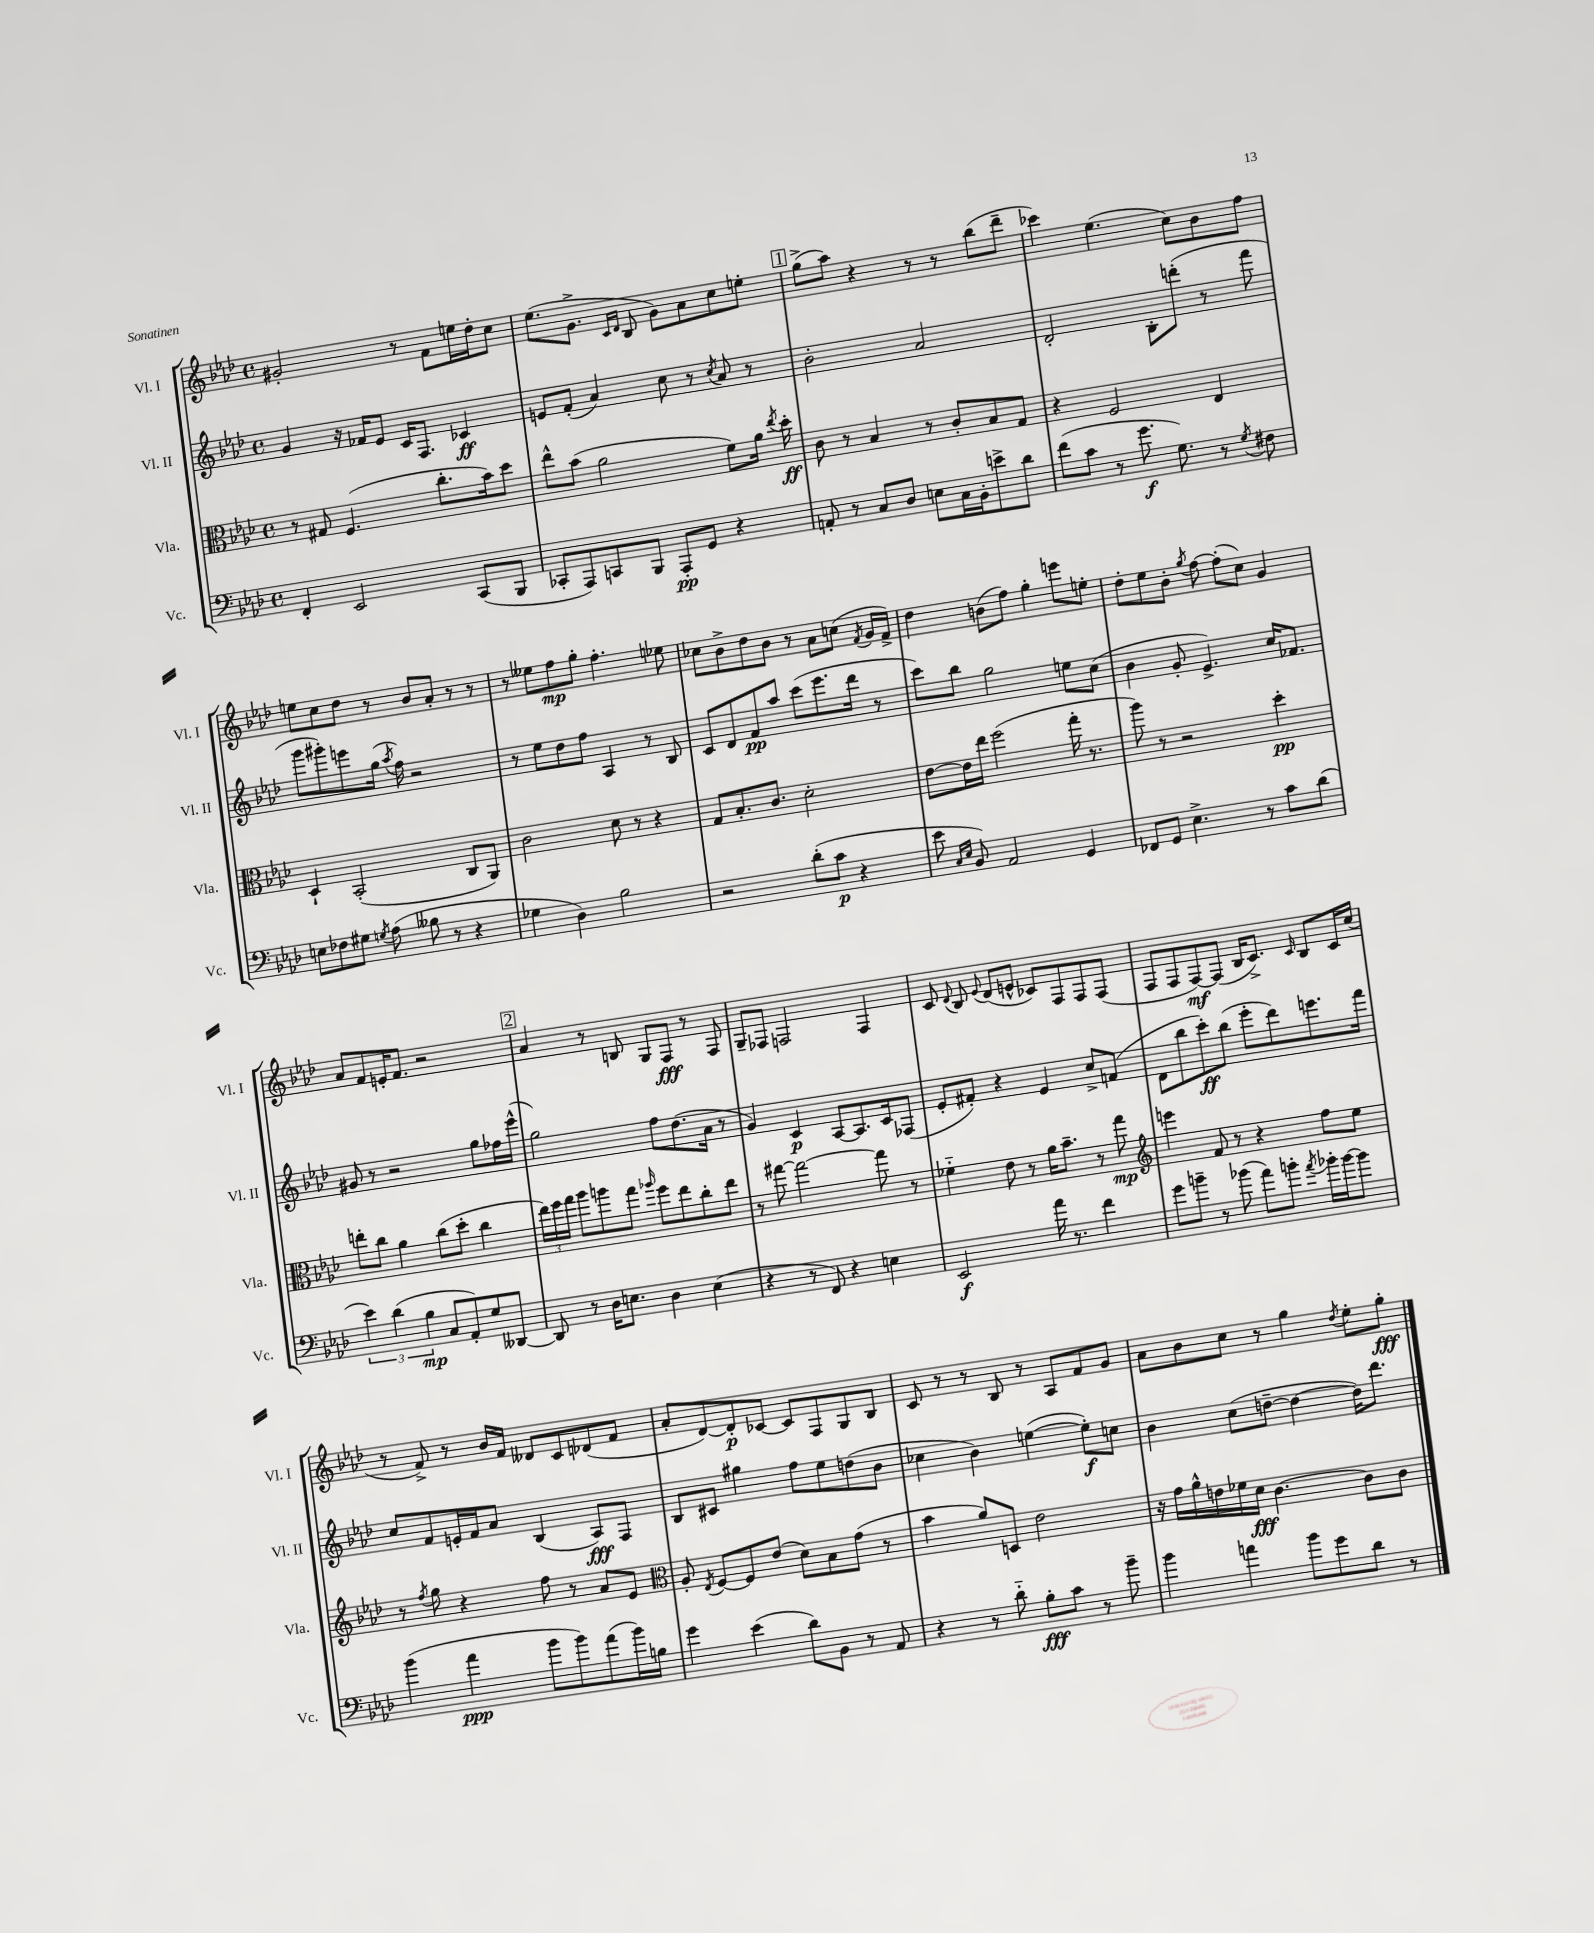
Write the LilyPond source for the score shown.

<<
\new StaffGroup <<
\new Staff = "s0" \with { instrumentName = "Vl. I" shortInstrumentName = "Vl. I" } {
    \clef treble \key aes \major \defaultTimeSignature \time 4/4
    \autoBeamOff gis'2-. r8 f'8[ e''16 des''16-. c''8] |
    ees''8.[( g'8.]-> \grace { c'16[ des'16] } bes8 g'8[) aes'8 c''8 e''8]-. |
    \mark \markup { \box "1" } g''8[->( aes''8]) r4 r8 r8 bes''8[( des'''8]-- |
    ces'''4) ees''4.( c''8[) bes'8 f''8] |
    e''8[ c''8 des''8] r8 bes'8[ aes'8]-. r8 r8 |
    r8 eeses''8[ f''8\mp g''8]-. f''4.-. ees''8 |
    ces''8[ bes'8-> des''8 bes'8] r8 aes'8[ c''8]( \acciaccatura { f'8 } g'16[ f'16]->) |
    des''4 b'8[( f''8]) g''4-. e'''8[ e''8]-. |
    des''8[-. ees''8 bes'8]-. \acciaccatura { g''8 } f''8~ f''8[-.( c''8]) g'4 |
    aes'8[ f'8 e'16-. f'8.] r2 |
    \mark \markup { \box "2" } aes'4 r8 b8 g8[ f8]\fff r8 f8 |
    g8[-- fes8] f2 f4 |
    c'8 \appoggiatura { des'8 } bes8 \appoggiatura { ees'8 } des'8[( e'8]-^ ces'8[) f8 f8 f8]( |
    f8[ f8 f8~\mf) f8]( bes16[ c'8.]->) \grace { c'16 } bes8[ c'16 c''16]( |
    r8 f'8->) r8 bes'16[ f'16] deses'8[ c'8 des'8( f'8] |
    aes'8[-. des'8~) des'8-.\p ces'8]~ ces'8[ f8 g8 bes8] |
    c'8 r8 r8 bes8 r8 aes8[ f'8 g'8] |
    aes'8[ bes'8 c''8] r8 g''4 \acciaccatura { des''8 } ees''8[-. g''8]-.\fff \bar "|." |
}
\new Staff = "s1" \with { instrumentName = "Vl. II" shortInstrumentName = "Vl. II" } {
    \clef treble \key aes \major \defaultTimeSignature \time 4/4
    \autoBeamOff g'4 r16 fes'16[ ees'8] c'16[ f8.] ces'4\ff |
    e'8[ f'8]-.( aes'4) c''8 r8 \acciaccatura { c''8 } aes'8 r8 |
    \mark \markup { \box "1" } bes'2-. aes'2 |
    des'2-. bes8[-. d'''8]-.( r8 f'''8 |
    g'''8[ gis'''8-.) e'''8 g''16]( \acciaccatura { aes''8 } f''16) r2 |
    r8 ees''8[ des''8 f''8] aes4 r8 bes8 |
    c'8[ des'8 f'8\pp aes''8] c'''8[( ees'''8. des'''16] r8 |
    c'''8[) bes''8] g''2 e''8[ c''8]( |
    bes'4 g'8-. ees'4.->) c''16[ fes'8.] |
    gis'8 r8 r2 g''8[ fes''16 ees'''16]-^( |
    \mark \markup { \box "2" } g''2) f''8[ des''8.( aes'16] r8 |
    g'4) c'4\p aes8[~ aes8. c'16 fes8]( |
    ees'8[-. fis'8]-.) r4 ees'4 c''8[-> f'8]( |
    des'8[ bes''8 c'''8-.\ff) bes''8]( ees'''8[-. des'''8) e'''8. f'''16] |
    c''8[ f'8 e'16-. f'16 aes'8] bes4( aes8[\fff) f8] |
    bes8[ cis'8] gis''4 f''8[ ees''8 d''8( bes'8] |
    ces''4 bes'4) e''4~( e''8[-.\f) c''8] |
    bes'4 c''8[( d''8]~-- d''4~ d''16[) des'''8.] \bar "|." |
}
\new Staff = "s2" \with { instrumentName = "Vla." shortInstrumentName = "Vla." } {
    \clef alto \key aes \major \defaultTimeSignature \time 4/4
    \autoBeamOff r8 gis8 f4.( c''8.[-. bes'16) des''8] |
    ees''8[-^ bes'8]( aes'2 f'8[) aes'16] \acciaccatura { ees''8 } des''16-.\ff |
    \mark \markup { \box "1" } c'8 r8 bes4 r8 c'8[-. bes8 g8] |
    r4 f2 ees4 |
    des4-! bes,2-.( c8[ aes,8]) |
    c'2 des'8 r8 r4 |
    g8[ bes8.-. c'8.] des'2-. |
    ees'8[~ ees'16 ees''16] f''2( g''16-. r8. |
    aes''8) r8 r2 des''4-.\pp |
    e''8[-. c''8] aes'4 c''8[( des''8]-. c''4 |
    \mark \markup { \box "2" } \tuplet 3/2 { ees''16[) f''16 g''16] } aes''8[ a''8 g''8] \grace { aes''16 } f''8[ ees''8 c''8-. ees''8] |
    r8 gis''8~ gis''2~ gis''8 r8 |
    fes'4-_ ees'8 r8 aes'16[ bes'8.]-- r8 g''8\mp |
    \clef treble e'''4 f'8 r8 r4 f''8[ ees''8] |
    r8 \acciaccatura { f''8 } g''8 r4 f''8 r8 aes'8[ ees'8] |
    \clef alto aes8-. \acciaccatura { ees8 } f8[~ f8 ees'8]( des'8[) bes8 g'8]( r8 |
    bes'4 aes'8[) d8] ees'2 |
    r16 g'16[ aes'16-^ e'16 fes'16 des'16]\fff c'4.~ c'8[ c'8] \bar "|." |
}
\new Staff = "s3" \with { instrumentName = "Vc." shortInstrumentName = "Vc." } {
    \clef bass \key aes \major \defaultTimeSignature \time 4/4
    \autoBeamOff f,4-. ees,2 c,8[( bes,,8] |
    ces,8[-. aes,,8) c,8 bes,,8] aes,,8[-.\pp g,8] r4 |
    \mark \markup { \box "1" } a,8-. r8 c8[ des8] e8[ c16 bes,16-. e'8-> des'8] |
    f'8[( c'8] r8 g'8.\f g8.) r8 \acciaccatura { g8 } fis8 |
    e8[ fes8 gis8] \acciaccatura { g8 } aes8( beses8 r8 r4 |
    ges4 des4) bes2 |
    r2 des'8[-.( c'8]\p r4 |
    ees'8 \grace { c16[ ees16] } bes,8) aes,2 g,4 |
    fes,8[ g,8] ees4.-> r8 c'8[ des'8]( |
    \tuplet 3/2 { ees'4) des'4( bes4\mp } c8[ aes,8-.) g8 deses,8]~ |
    \mark \markup { \box "2" } deses,8 r8 des16[ e8.] des4 e4( |
    r4 r8 f,8) r4 e4 |
    ees,2\f aes'16 r8. f'4 |
    g'8[ b'8]-- r8 bes'8( aes'8[) b'8]-. \acciaccatura { aes'8 } bes'16[-. bes'16~ bes'8] |
    bes'4( aes'4\ppp bes'8[ bes'8) aes'8( bes'16) b16] |
    g'4 ees'4( des'8[) bes,8] r8 aes,8 |
    r4 r8 des'8-_ bes8[-.\fff c'8] r8 bes'8-- |
    bes'4 a'4 bes'8[ g'8 des'8] r8 \bar "|." |
}
>>
>>
\layout { \context { \Score \remove "Bar_number_engraver" } }
